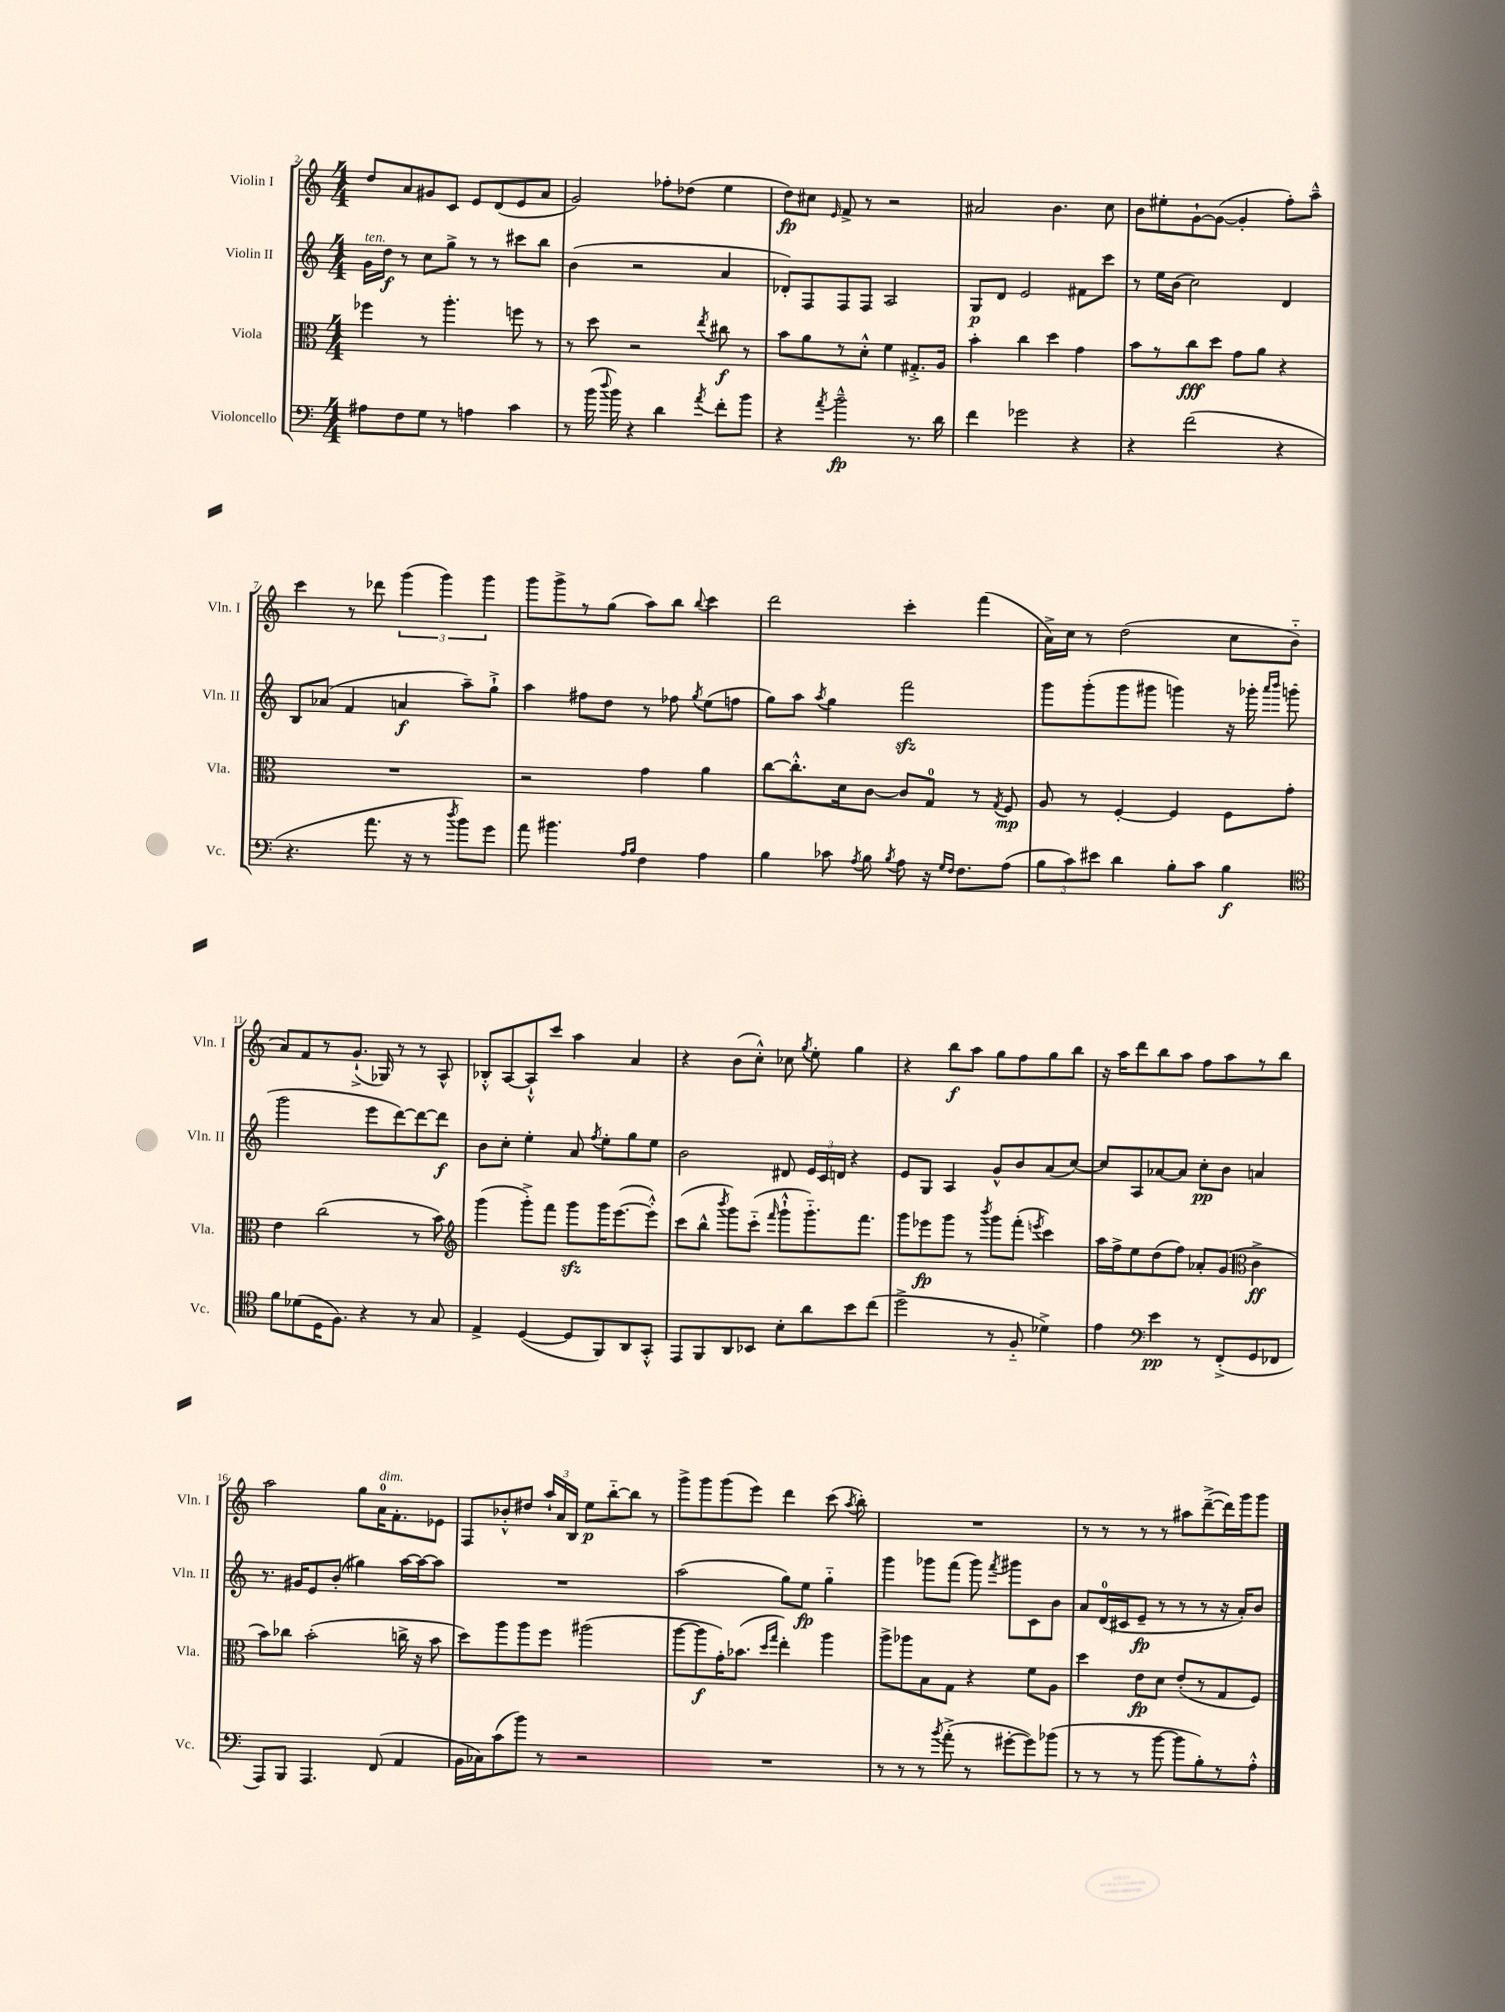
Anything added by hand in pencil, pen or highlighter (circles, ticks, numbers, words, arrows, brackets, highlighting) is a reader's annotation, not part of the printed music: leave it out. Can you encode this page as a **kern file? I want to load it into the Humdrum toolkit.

**kern	**dynam	**kern	**dynam	**kern	**dynam	**kern	**dynam
*part4	*part4	*part3	*part3	*part2	*part2	*part1	*part1
*staff4	*staff4	*staff3	*staff3	*staff2	*staff2	*staff1	*staff1
*I"Violoncello	*	*I"Viola	*	*I"Violin II	*	*I"Violin I	*
*I'Vc.	*	*I'Vla.	*	*I'Vln. II	*	*I'Vln. I	*
*clefF4	*	*clefC3	*	*clefG2	*	*clefG2	*
*k[]	*	*k[]	*	*k[]	*	*k[]	*
*M4/4	*	*M4/4	*	*M4/4	*	*M4/4	*
=2	=2	=2	=2	=2	=2	=2	=2
!	!	!	!	!LO:TX:a:i:t=ten.	!	!	!
8A#X\L	.	4ff-X\	.	16g\LL	.	8dd/L	.
.	.	.	.	16dd\JJ	f	.	.
8F\	.	.	.	8r	.	8a/	.
8G\J	.	8r	.	8cc\L	.	8g#X/	.
8r	.	4.aa'\	.	8gg^\J	.	8c/J	.
4An\	.	.	.	8r	.	8e/L	.
.	.	.	.	8r	.	(8d/	.
4c\	.	8ffn\	.	8ccc#X\L	.	8e/	.
.	.	8r	.	8bb\J	.	8a/J	.
=3	=3	=3	=3	=3	=3	=3	=3
8r	.	8r	.	(4b\	.	2g/)	.
(16b\	.	8dd\	.	.	.	.	.
8qqdd/	.	.	.	.	.	.	.
16b\)	.	.	.	.	.	.	.
4r	.	2r	.	2r	.	.	.
4d\	.	.	.	.	.	8ff-X'\L	.
.	.	.	.	.	.	(8dd-X\J	.
8qa/	.	8qee/	.	.	.	.	.
8f'\L	.	8cc#X\	f	4a/	.	4ee\	.
8b\J	.	8r	.	.	.	.	.
=4	=4	=4	=4	=4	=4	=4	=4
4r	.	8b\L	.	8d-X'/L)	.	8dd\L)	fp
.	.	8a\	.	8F/	.	8cc#X\J	.
8qa/	.	.	.	.	.	16qqe/	.
2b~^^\	fp	8r	.	8F/	.	8f^/	.
.	.	8d'^^\J	.	8F/J	.	8r	.
.	.	4f\	.	2A/	.	2r	.
8.r	.	8.G#X'^/L	.	.	.	.	.
16d\	.	16A/Jk	.	.	.	.	.
=5	=5	=5	=5	=5	=5	=5	=5
4f\	.	4b'\	.	8G/L	p	2a#X/	.
.	.	.	.	8d/J	.	.	.
2g-X\	.	4cc\	.	2e/	.	.	.
.	.	4dd\	.	.	.	4.b\	.
4r	.	4g\	.	8f#X\L	.	.	.
.	.	.	.	8ccc\J	.	8cc\	.
=6	=6	=6	=6	=6	=6	=6	=6
4r	.	8b\L	.	8r	.	8b\L	.
.	.	8r	.	16ee\LL	.	8ee#X'\	.
.	.	.	.	(16b\JJ	.	.	.
(2f\	.	8cc\	fff	2cc\)	.	[8g`\	.
.	.	8dd\J	.	.	.	(8g\J_	.
.	.	8g\L	.	.	.	4g'/]	.
.	.	8a\J	.	.	.	.	.
4r	.	4r	.	4d/	.	8ff'\L)	.
.	.	.	.	.	.	8aa~^^\J	.
!!LO:LB:g=z
=7	=7	=7	=7	=7	=7	=7	=7
4.r	.	1r	.	8B/L	.	4ccc\	.
.	.	.	.	(8a-X/J	.	.	.
.	.	.	.	4f/	.	8r	.
8.a\	.	.	.	.	.	8ddd-X\	.
.	.	.	.	4an/	f	(6ggg\	.
16r	.	.	.	.	.	.	.
8r	.	.	.	.	.	.	.
.	.	.	.	.	.	6ggg\)	.
8qdd/	.	.	.	.	.	.	.
8b\L)	.	.	.	8aa~\L)	.	.	.
.	.	.	.	.	.	6ggg\	.
8g\J	.	.	.	8gg`^\J	.	.	.
=8	=8	=8	=8	=8	=8	=8	=8
8a\	.	2r	.	4aa\	.	8ggg\L	.
4.b#X\	.	.	.	.	.	8ggg^\	.
.	.	.	.	8ff#X\L	.	8r	.
.	.	.	.	8dd\J	.	(8gg\J	.
16qqA/LL	.	.	.	.	.	.	.
16qqB/JJ	.	.	.	.	.	.	.
4F\	.	4g\	.	8r	.	8aa\L)	.
.	.	.	.	8ff-X\	.	8bb\J	.
.	.	.	.	8qgg/	.	8qqbb/	.
4A\	.	4a\	.	(8ee\L	.	4ccc\	.
.	.	.	.	8ffn\J	.	.	.
=9	=9	=9	=9	=9	=9	=9	=9
4B\	.	[8cc\L	.	8gg\L)	.	2ddd\	.
.	.	8.cc'^^\]	.	8aa\J	.	.	.
.	.	.	.	8qaa/	.	.	.
8c-X\	.	.	.	4gg\	.	.	.
.	.	16d\k	.	.	.	.	.
8qA/	.	.	.	.	.	.	.
8B\	.	[8c\J	.	.	.	.	.
8qB/	.	.	.	.	.	.	.
8A\	.	8c/L]	.	2fffzz\	.	4ccc'\	.
16r	.	8G/J	.	.	.	.	.
16qqG/LL	.	.	.	.	.	.	.
16qqF/JJ	.	.	.	.	.	.	.
8.F\L	.	.	.	.	.	.	.
.	.	8r	.	.	.	(4fff\	.
.	.	8qG/	.	.	.	.	.
(8A\J	.	8F/	mp	.	.	.	.
=10	=10	=10	=10	=10	=10	=10	=10
12B\L	.	8A/	.	8ggg\L	.	16a^\LL)	.
.	.	.	.	.	.	16cc\JJ	.
12c\)	.	.	.	.	.	.	.
.	.	8r	.	(8ggg'\	.	8r	.
12e#X\J	.	.	.	.	.	.	.
4d\	.	[4F'/	.	8ggg\	.	(2dd\	.
.	.	.	.	8ggg#X\J	.	.	.
8B'\L	.	4F/]	.	4gggn\)	.	.	.
8c\J	.	.	.	.	.	.	.
4B\	f	8F\L	.	16r	.	8cc\L	.
.	.	.	.	16ggg-X'\	.	.	.
.	.	.	.	16qqaaa/LL	.	.	.
.	.	.	.	16qqbbb/JJ	.	.	.
.	.	8g'\J	.	(8gggn\	.	8b\J	.
!!LO:LB:g=z
=11	=11	=11	=11	=11	=11	=11	=11
*clefC4	*	*	*	*	*	*	*
8f\L	.	4e\	.	2ggg\	.	8a/L)	.
(8d-X\	.	.	.	.	.	8f/	.
16D\K	.	(2cc\	.	.	.	8r	.
8.F\J)	.	.	.	.	.	.	.
.	.	.	.	.	.	(8.g`^/J	.
4r	.	.	.	8eee\L	.	.	.
.	.	.	.	.	.	16G-X/)	.
.	.	.	.	[8ddd\)	.	8r	.
8r	.	8r	.	8ddd\_	.	8r	.
8G/	.	8b\)	.	8ddd\J]	f	8A^^/	.
=12	=12	=12	=12	=12	=12	=12	=12
*	*	*clefG2	*	*	*	*	*
4E^/	.	(4ggg\	.	8b\L	.	8B-X'^^/L	.
.	.	.	.	8cc'\J	.	[8A/	.
([4D/	.	8ggg'^\L)	.	4ee'\	.	8A`^^/]	.
.	.	8fff\J	.	.	.	8ccc/J	.
8D/L]	.	8gggzz\L	.	8a/	.	4aa\	.
.	.	.	.	8qff/	.	.	.
8FF/)	.	16ggg\K	.	8ee'\L	.	.	.
.	.	([8.eee\	.	.	.	.	.
8AA/	.	.	.	8gg\	.	4a/	.
8GG'^^/J	.	8eee'^^\J])	.	8ee\J	.	.	.
=13	=13	=13	=13	=13	=13	=13	=13
8EE/L	.	(8ccc\L	.	2b\	.	4r	.
8FF/	.	8bb^^\J	.	.	.	.	.
.	.	8qbbb/	.	.	.	.	.
8AA/	.	8ggg\L)	.	.	.	(8b\L	.
8BB-X/J	.	(8ccc\J	.	.	.	8cc'^^\J)	.
.	.	16qqfff/	.	.	.	.	.
8B'\L	.	8ggg`^^\L	.	8d#X/	.	8cc-X\	.
.	.	.	.	.	.	8qgg/	.
8a\	.	8.ggg\)	.	24e/LL	.	8ee'\	.
.	.	.	.	24c/	.	.	.
.	.	.	.	24dn/JJ	.	.	.
8b\	.	.	.	4r	.	4gg\	.
.	.	8.fff\J	.	.	.	.	.
(8cc\J	.	.	.	.	.	.	.
=14	=14	=14	=14	=14	=14	=14	=14
2dd^\	.	8ggg\L	.	8e/L	.	4r	.
.	.	8eee-X\	fp	8G/J	.	.	.
.	.	8ggg\J	.	4A/	.	8bb\L	f
.	.	8r	.	.	.	8aa\J	.
.	.	8qbbb/	.	.	.	.	.
8r	.	8ggg\L	.	8g^^/L	.	8gg\L	.
8F/	.	(8fff'\J	.	8b/	.	8ff\	.
.	.	8qeeen/	.	.	.	.	.
4d-X^\)	.	4ccc\)	.	(8a/	.	8gg\	.
.	.	.	.	[8cc/J)	.	8bb\J	.
=15	=15	=15	=15	=15	=15	=15	=15
4e\	.	16aa\LL	.	8cc/L]	.	16r	.
.	.	16ff^\J	.	.	.	16aa\KL	.
.	.	8ee\	.	8A/	.	8ddd\	.
*clefF4	*	*	*	*	*	*	*
4e\	pp	(8dd\	.	[8a-X/	.	8bb\	.
.	.	8ff\J)	.	8a-/J]	.	8aa\J	.
8r	.	8a-X'/L	.	8cc'\L	pp	8ff\L	.
(8FF'^/L	.	(8g/J	.	8b\J	.	8aa\	.
*	*	*clefC3	*	*	*	*	*
8GG/	.	4c^\	ff	4an/	.	8r	.
8FF-X/J	.	.	.	.	.	8bb\J	.
!!LO:LB:g=z
=16	=16	=16	=16	=16	=16	=16	=16
8AAA/L)	.	8b\L)	.	8.r	.	2aa\	.
8BBB/J	.	8cc-X\J	.	.	.	.	.
.	.	.	.	16g#X/KL	.	.	.
4.AAA/	.	(2b'\	.	8e/	.	.	.
.	.	.	.	(8b'/J	.	.	.
.	.	.	.	4gg#X\)	.	8gg\L	.
!	!	!	!	!	!	!LO:TX:a:i:t=dim.	!
(8FF/	.	.	.	.	.	16a\K	.
.	.	.	.	.	.	8.f'\	.
4AA/	.	16ccn^\	.	[16aa\LL	.	.	.
.	.	16r	.	16aa\J_	.	.	.
.	.	8b\	.	8aa\J]	.	8e-X\J	.
=17	=17	=17	=17	=17	=17	=17	=17
16BB\LL	.	8dd\L)	.	1r	.	8F/L	.
16C-X\J)	.	.	.	.	.	.	.
(8c\	.	8aa\	.	.	.	8b-X'^^/	.
8b\J)	.	8aa\	.	.	.	8dd#X/J	.
8r	.	8ff\J	.	.	.	24aa`/LL	.
.	.	.	.	.	.	24a/	.
.	.	.	.	.	.	24B/JJ	.
2r	.	(2aa#X\	.	.	.	8ee\L	p
.	.	.	.	.	.	[8bb\	.
.	.	.	.	.	.	8bb\J]	.
.	.	.	.	.	.	8r	.
=18	=18	=18	=18	=18	=18	=18	=18
1r	.	[8aa\L	.	(2aa\	.	8ggg^\L	.
.	.	8aa\]	f	.	.	8ggg\	.
.	.	16g'\K)	.	.	.	(8ggg\	.
.	.	(8.b-X\J	.	.	.	.	.
.	.	.	.	.	.	8eee\J)	.
.	.	16qqdd/LL	.	.	.	.	.
.	.	16qqgg/JJ	.	.	.	.	.
.	.	4ee'\)	.	8gg\L)	.	4ddd\	.
.	.	.	.	8ee\J	fp	.	.
.	.	4aa\	.	4gg\	.	(8ccc\	.
.	.	.	.	.	.	8qaa/	.
.	.	.	.	.	.	8bb'\)	.
=19	=19	=19	=19	=19	=19	=19	=19
8r	.	8aa^\L	.	4ggg\	.	1r	.
8r	.	8aa-X\	.	.	.	.	.
8r	.	8B\	.	8ggg-X\L	.	.	.
8qb/	.	.	.	.	.	.	.
(8a'^\	.	8G\J	.	(8fff\J	.	.	.
8r	.	4r	.	8ggg-\)	.	.	.
.	.	.	.	8qfff/	.	.	.
[8g#X'\L	.	.	.	8ggg#X\L	.	.	.
8g#\])	.	8f\L	.	8c\	.	.	.
(8b-X\J	.	8A\J	.	8b\J	.	.	.
=20	=20	=20	=20	=20	=20	=20	=20
8r	.	4dd\	.	8a/L	.	8r	.
8r	.	.	.	(16d/L	.	8r	.
.	.	.	.	16c#X/J	.	.	.
8r	.	8e\L	fp	8e~/J	fp	8r	.
[8b\	.	8d\J	.	8r	.	8r	.
8b\L]	.	(8e'/L	.	8r	.	8aa#X\L	.
8B'\)	.	8r	.	8r	.	([8ddd~^\	.
8r	.	8G/	.	16r	.	16ddd\L])	.
.	.	.	.	16a'/KL)	.	16ggg\J	.
8A'^^\J	.	8F/J)	.	8b/J	.	8ggg\J	.
==	==	==	==	==	==	==	==
*-	*-	*-	*-	*-	*-	*-	*-
